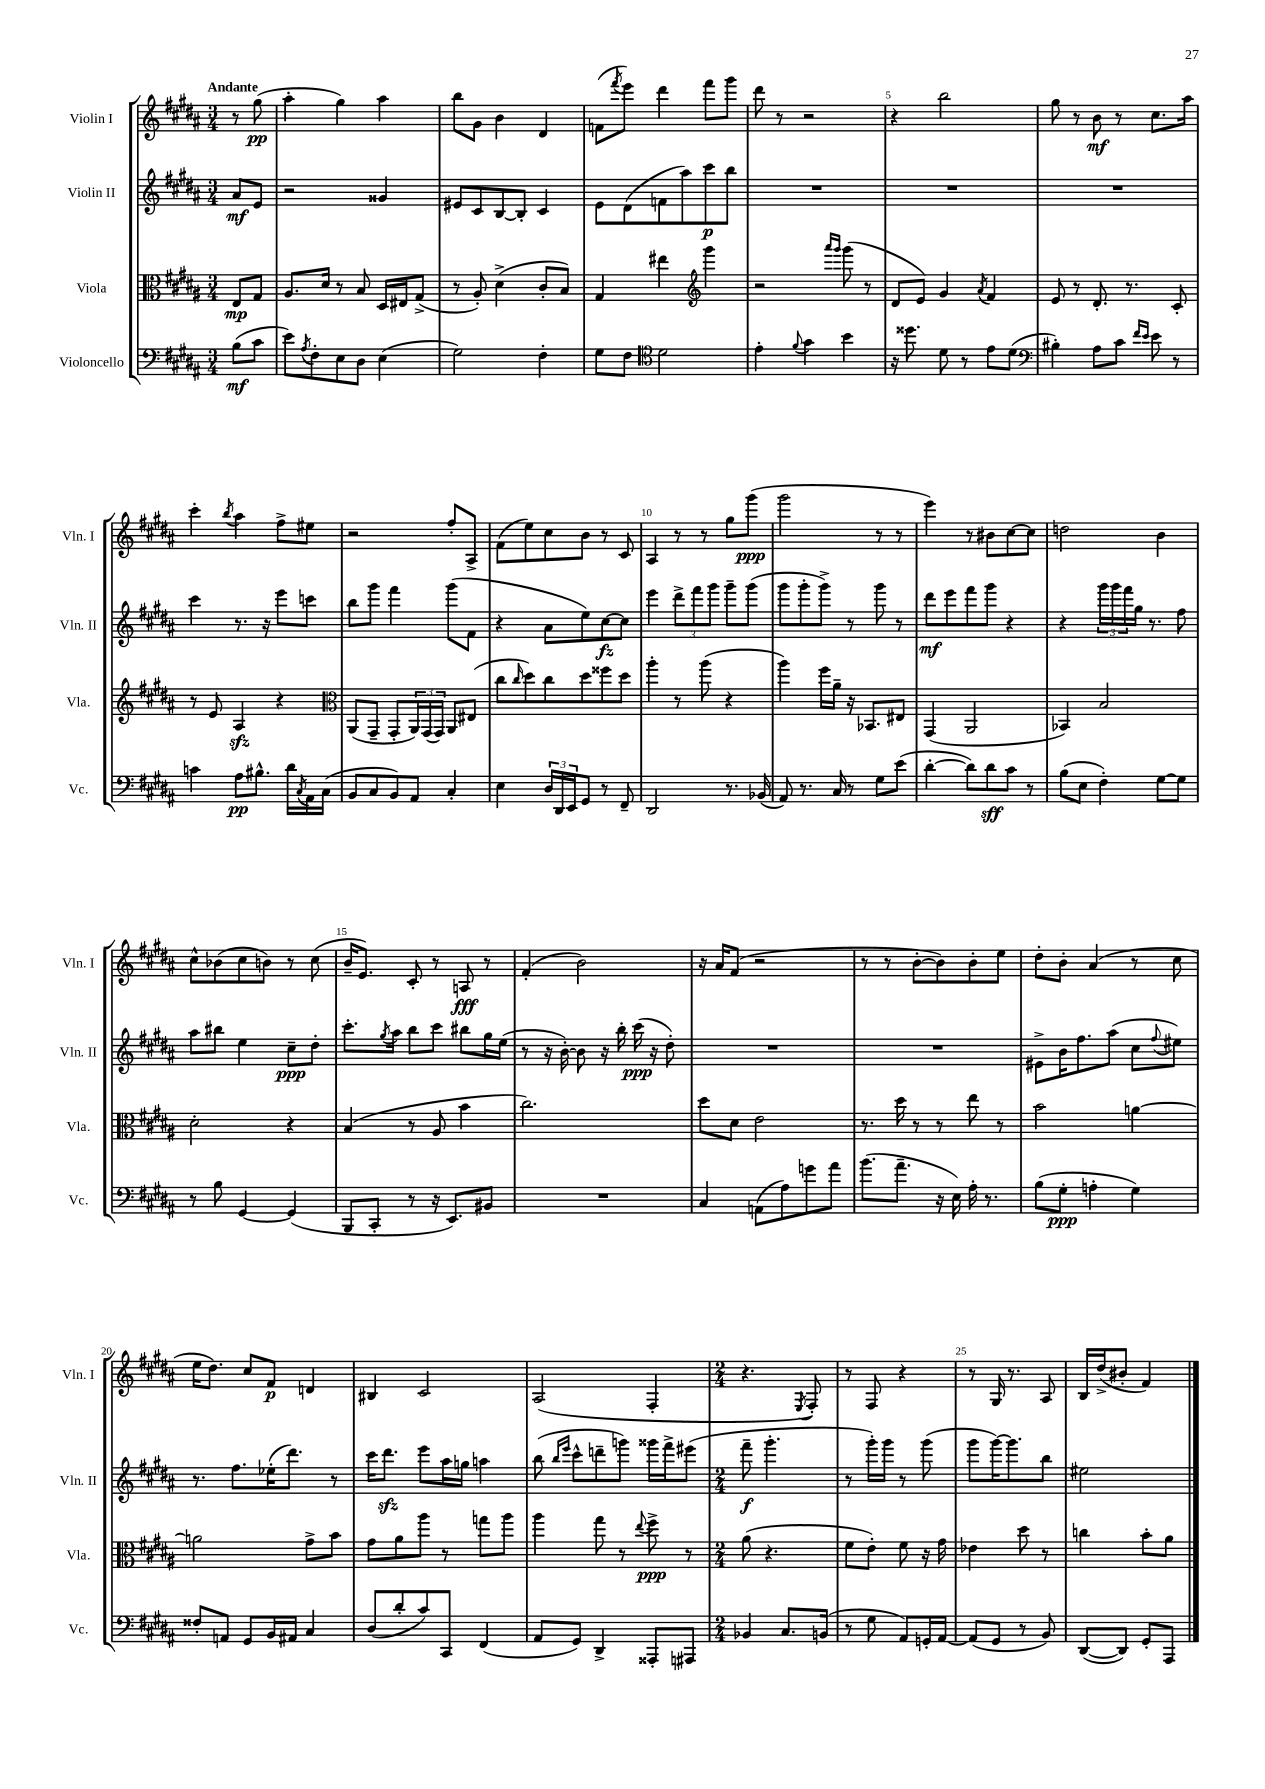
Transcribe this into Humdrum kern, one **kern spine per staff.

**kern	**kern	**kern	**kern
*staff4	*staff3	*staff2	*staff1
*clefF4	*clefC3	*clefG2	*clefG2
*k[f#c#g#d#a#]	*k[f#c#g#d#a#]	*k[f#c#g#d#a#]	*k[f#c#g#d#a#]
*M3/4	*M3/4	*M3/4	*M3/4
(8B	8E	8a#	8r
8c#	8G#	8e	(8gg#
=	=	=	=
8e)	8.A#	2r	4aa#'
8qA#	.	.	.
8F#'	.	.	.
.	16d#	.	.
8E	8r	.	4gg#)
8D#	8B	.	.
(4E	16D#	4g##	4aa#
.	16E#	.	.
.	(8G#^	.	.
=	=	=	=
2G#)	8r	8e#	8bb
.	8A#')	8c#	8g#
.	(4d#^	[8B	4b
.	.	8B']	.
4F#'	8c#'	4c#	4d#
.	8B)	.	.
=	=	=	=
8G#	4G#	8e	(8f
.	.	.	8qfff#
8F#	.	(8d#	8eee)
*clefC4	*	*	*
2d#	4ee#	8f	4ddd#
.	.	8aa#)	.
*	*clefG2	*	*
.	4ggg#	8ccc#	8fff#
.	.	8bb	8ggg#
=	=	=	=
4e'	2r	2.r	8ddd#
.	.	.	8r
8qqf#	.	.	.
4g#	.	.	2r
.	16qqaaa#	.	.
.	16qqggg#	.	.
4b	(8ggg#	.	.
.	8r	.	.
=	=	=	=
16r	8d#	2.r	4r
8.dd##	.	.	.
.	8e)	.	.
8d#	4g#	.	2bb
8r	.	.	.
.	8qa#	.	.
8e	4f#	.	.
(8d#	.	.	.
=	=	=	=
*clefF4	*	*	*
4B#')	8e	2.r	8gg#
.	8r	.	8r
8A#	8.d#'	.	8b
8c#	.	.	8r
.	8.r	.	.
16qqf#	.	.	.
16qqe	.	.	.
8e	.	.	8.cc#
8r	8c#'	.	.
.	.	.	16aa#
=	=	=	=
4c	8r	4ccc#	4ccc#'
.	8e	.	.
.	.	.	8qbb
8A#	4A#	8.r	4aa#
8.B#^^	.	.	.
.	.	16r	.
.	4r	8eee	8ff#^
16d#	.	.	.
8qC#	.	.	.
16AA#	.	8ccc	8ee#
(16C#	.	.	.
=	=	=	=
*	*clefC3	*	*
8BB	(8AA#	8bb	2r
8C#	8GG#~	8ggg#	.
8BB)	8GG#'	4fff#	.
8AA#	24AA#)	.	.
.	(24GG#	.	.
.	24GG#)	.	.
4C#'	8AA#	(8ggg#	8ff#'
.	(8E#	8f#	8A#^
=	=	=	=
4E	8cc#	4r	(8f#
.	16qqcc#	.	.
.	8dd#)	.	8ee)
24D#	8cc#	8a#	8cc#
24DD#	.	.	.
24EE	.	.	.
8GG#	8dd#	8ee)	8b
8r	8ff##	[8cc#	8r
8FF#~	8dd#	8cc#]	8c#
=	=	=	=
2DD#	4aa#'	4eee	4A#
.	8r	12ddd#^	8r
.	.	12fff#	.
.	(8aa#	.	8r
.	.	12ggg#	.
8.r	4r	8ggg#~	8gg#
.	.	(8ggg#	(8ggg#
(16BB-	.	.	.
=	=	=	=
8AA#)	4aa#)	8ggg#	2ggg#
8.r	.	8ggg#'	.
.	16ff#	8ggg#^)	.
16C#	16a#~	.	.
8r	16r	8r	.
.	8.BB-	.	.
8G#	.	8ggg#	8r
(8e	8E#	8r	8r
=	=	=	=
[4d#'	(4GG#	8ddd#	4eee)
.	.	8eee	.
8d#])	2AA#	8fff#	8r
8d#	.	8ggg#	8b#
8c#	.	4r	[8cc#
8r	.	.	8cc#]
=	=	=	=
(8B	4BB-)	4r	2dd
8E	.	.	.
4F#')	2B	24ggg#	.
.	.	24ggg#	.
.	.	24fff#	.
.	.	16gg#	.
.	.	8.r	.
[8G#	.	.	4b
8G#]	.	8ff#	.
=	=	=	=
8r	2d#'	8aa#	8cc#^^
8B	.	8bb#	(8b-
[4GG#	.	4ee	8cc#
.	.	.	8b)
(4GG#]	4r	8cc#~	8r
.	.	8dd#'	(8cc#
=	=	=	=
8BBB	(4B	8.ccc#'	16b~
.	.	.	8.e)
8CC#'	.	.	.
.	.	8qgg#	.
.	.	16aa#	.
8r	8r	8bb	8c#'
16r	8A#	8ccc#	8r
8.EE)	.	.	.
.	4b	8bb#	8A
8BB#	.	16gg#	8r
.	.	(16ee	.
=	=	=	=
2.r	2.cc#)	8r	(4f#'
.	.	16r	.
.	.	[16b')	.
.	.	8b]	2b)
.	.	16r	.
.	.	16bb'	.
.	.	(16ccc#	.
.	.	16r	.
.	.	8dd#')	.
=	=	=	=
4C#	8dd#	2.r	16r
.	.	.	16a#
.	8d#	.	(8f#
(8AA	2e	.	2r
8A#)	.	.	.
8g	.	.	.
8a#	.	.	.
=	=	=	=
(8.b	8.r	2.r	8r
.	.	.	8r
8.a#~	16dd#	.	.
.	8r	.	[8b'
16r	8r	.	8b])
16E)	.	.	.
16A#'	8ee	.	8b'
8.r	.	.	.
.	8r	.	8ee
=	=	=	=
(8B	2b	8e#^	8dd#'
8G#'	.	16b	8b'
.	.	8.ff#	.
4A'	.	.	(4a#
.	.	(8aa#	.
4G#)	[4a	8cc#	8r
.	.	8qqff#	.
.	.	8ee#)	8cc#
=	=	=	=
8F##'	2a]	8.r	16ee
.	.	.	8.dd#)
8AA	.	.	.
.	.	8.ff#	.
8GG#	.	.	8cc#
16BB	.	(16ee-'	8f#
16AA#	.	8.ddd#)	.
4C#	8g#^	.	4d
.	8b	8r	.
=	=	=	=
(8D#	8g#	16ccc#	4B#
.	.	8.ddd#	.
8d#'	8a#	.	.
8c#)	8aa#	8eee	2c#
8CC#	8r	16aa#	.
.	.	16gg	.
(4FF#	8gg	4aa	.
.	8aa#	.	.
=	=	=	=
8AA#	4aa#	(8bb	(2A#
.	.	16qqbb	.
.	.	16qqeee	.
8GG#)	.	8ccc#^^	.
4DD#^	8gg#	8ddd~	.
.	8r	8ggg)	.
.	8qqee	.	.
8AAA##'	8ff#^	16ggg##	4F#'
.	.	16fff#^	.
8AAA#	8r	(8eee#	.
=	=	=	=
*M2/4	*M2/4	*M2/4	*M2/4
4BB-	(8a#	8fff#~	4.r
.	4.r	4.ggg#'	.
8.C#	.	.	.
.	.	.	8qE
.	.	.	8F#')
(16BB	.	.	.
=	=	=	=
8r	8f#	8r	8r
8G#	8e')	16ggg#')	8F#
.	.	16ggg#	.
8AA#)	8f#	8r	4r
16GG'	16r	(8ggg#	.
[16AA#	16g#	.	.
=	=	=	=
(8AA#]	4e-	8ggg#	8r
8GG#	.	[16ggg#)	16G#
.	.	8.ggg#]	8.r
8r	8dd#	.	.
8BB)	8r	8bb	8A#
=	=	=	=
([8DD#	4cc	2ee#	16B
.	.	.	(16dd#^
8DD#])	.	.	8b#'
8GG#'	8b'	.	4f#)
8AAA#	8a#	.	.
==	==	==	==
*-	*-	*-	*-
